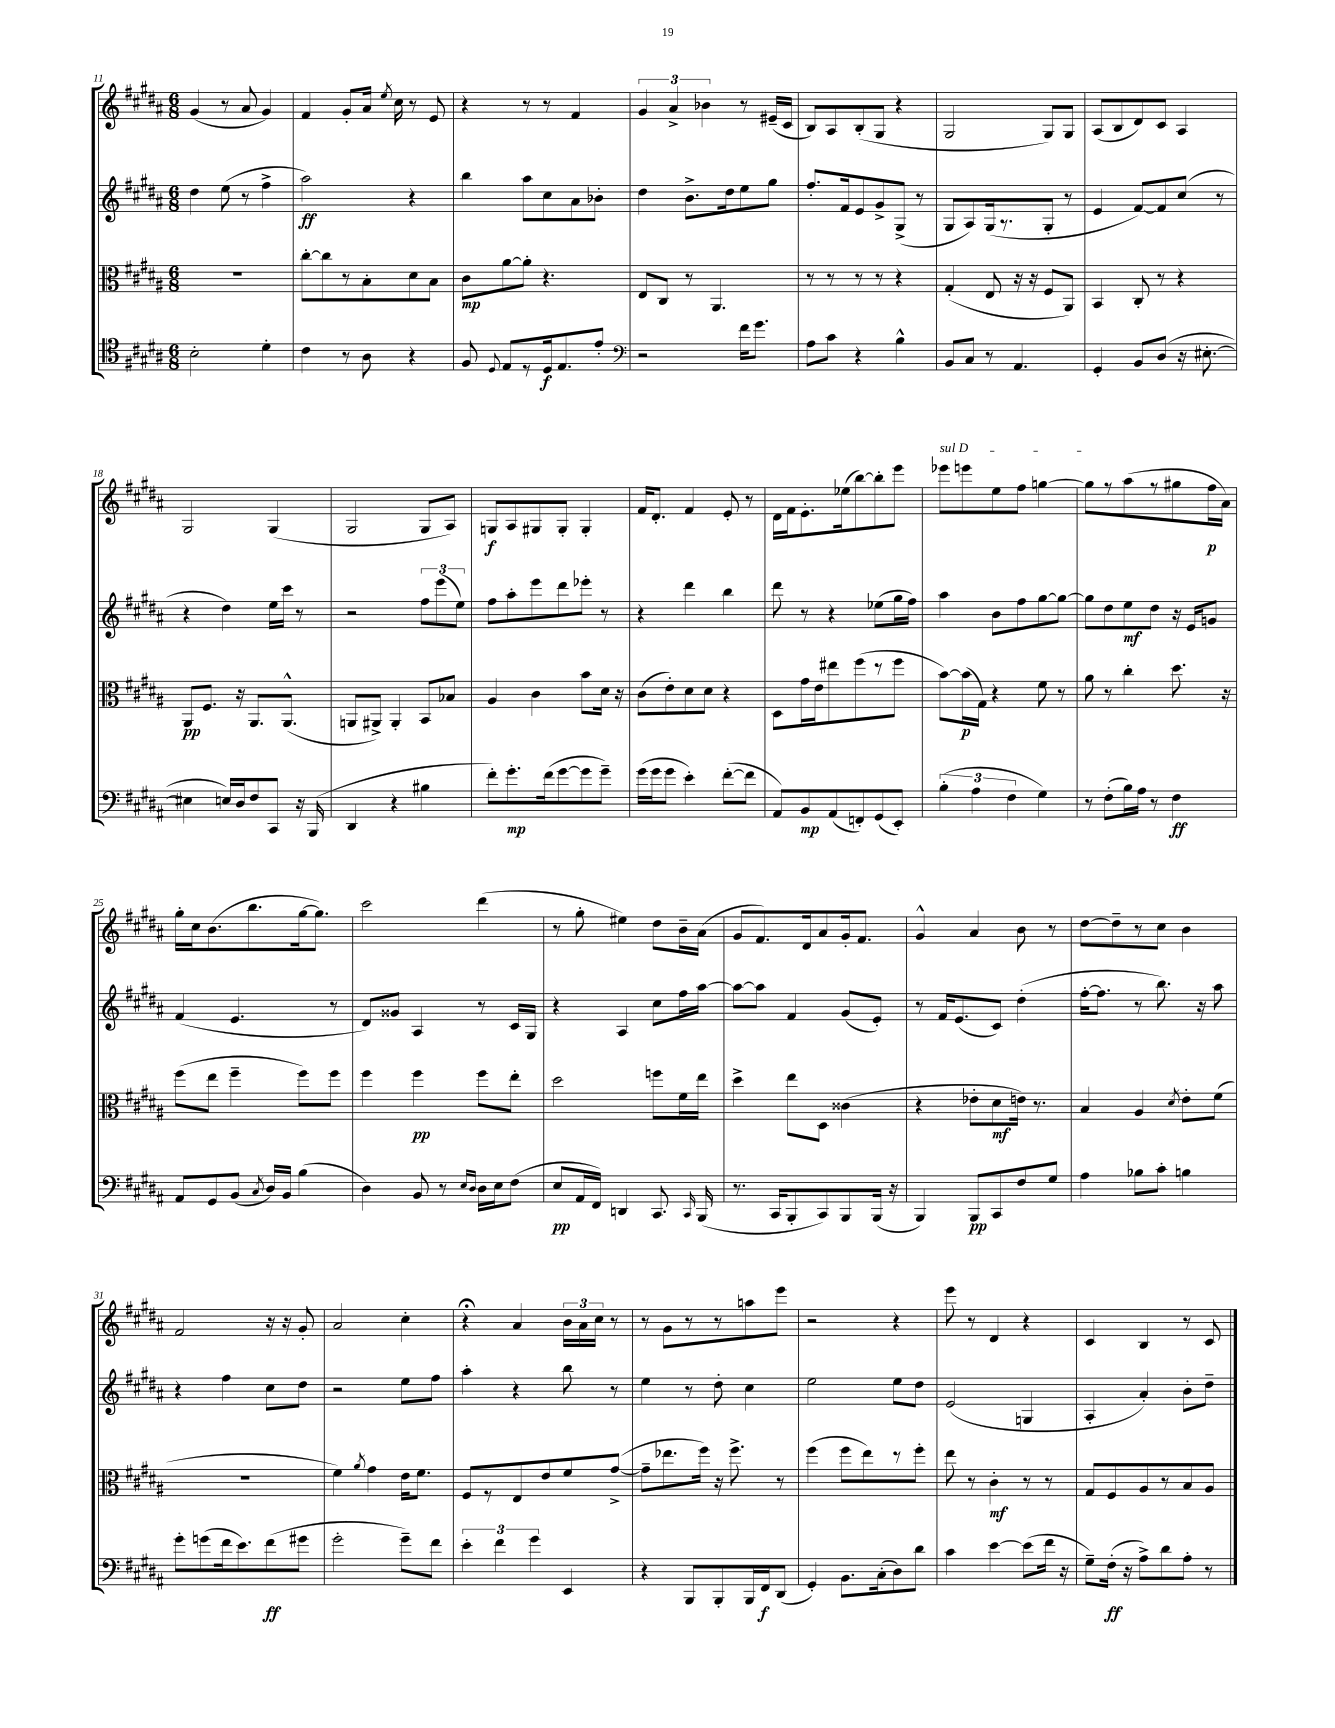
<<
\new StaffGroup <<
\new Staff = "s0" {
    \clef treble \key b \major \numericTimeSignature \time 6/8
    \autoBeamOff gis'4( r8 ais'8 gis'4) |
    fis'4 gis'8[-. ais'16] \acciaccatura { e''8 } cis''16 r8 e'8 |
    r4 r8 r8 fis'4 |
    \tuplet 3/2 { gis'4 ais'4-> bes'4 } r8 eis'16[--( cis'16] |
    b8[) ais8 b8-.( gis8] r4 |
    gis2 gis8[) gis8] |
    ais8[( b8 dis'8) cis'8] ais4 |
    gis2 gis4( |
    gis2 gis8[ ais8]) |
    g8[\f ais8 gis8 gis8]-. gis4-. |
    fis'16[ dis'8.]-. fis'4 e'8-. r8 |
    dis'16[ fis'16 e'8.-. ees''16( b''8~) b''8-. e'''8] |
    \once \override TextSpanner.bound-details.left.text = \markup { \italic "sul D" } ees'''8[\startTextSpan e'''8 e''8 fis''8] g''4~ |
    g''8[\stopTextSpan r8 ais''8( r8 gis''8 fis''16\p ais'16]) |
    gis''16[-. cis''16 b'8.( b''8. gis''16~ gis''8.]) |
    cis'''2 dis'''4( |
    r8 gis''8-. eis''4) dis''8[ b'16-- ais'16]( |
    gis'8[ fis'8.) dis'16 ais'8 gis'16-. fis'8.] |
    gis'4-^ ais'4 b'8 r8 |
    dis''8[~ dis''8-- r8 cis''8] b'4 |
    fis'2 r16 r16 gis'8-. |
    ais'2 cis''4-. |
    r4\fermata ais'4 \tuplet 3/2 { b'16[ ais'16 cis''16] } r8 |
    r8 gis'8[ r8 r8 a''8 e'''8] |
    r2 r4 |
    e'''8 r8 dis'4 r4 |
    cis'4 b4 r8 cis'8 \bar "|." |
}
\new Staff = "s1" {
    \clef treble \key b \major \numericTimeSignature \time 6/8
    \autoBeamOff dis''4 e''8( r8 fis''4-> |
    ais''2\ff) r4 |
    b''4 ais''8[ cis''8 ais'8 bes'8]-. |
    dis''4 b'8.[-> dis''16 e''8 gis''8] |
    fis''8.[-. fis'16 e'8 gis'8-> gis8]->( r8 |
    gis8[ ais8) gis16( r8. gis8]-. r8 |
    e'4 fis'8[~) fis'8 cis''8]( r8 |
    r4 dis''4) e''16[ cis'''16] r8 |
    r2 \tuplet 3/2 { fis''8[ e'''8( e''8]) } |
    fis''8[ ais''8-. e'''8 dis'''8 ees'''8]-. r8 |
    r4 dis'''4 b''4 |
    dis'''8 r8 r4 ees''8[( gis''16 fis''16]) |
    ais''4 b'8[ fis''8 gis''8~ gis''8]~ |
    gis''8[ dis''8 e''8\mf dis''8] r16 e'16[ g'8] |
    fis'4( e'4. r8 |
    dis'8[) gisis'8] ais4 r8 cis'16[ gis16] |
    r4 ais4 cis''8[ fis''16 ais''16]~ |
    ais''8[~ ais''8] fis'4 gis'8[( e'8]-.) |
    r8 fis'16[ e'8.( cis'8]) dis''4-.( |
    fis''16[~-. fis''8.] r8 b''8.) r16 ais''8 |
    r4 fis''4 cis''8[ dis''8] |
    r2 e''8[ fis''8] |
    ais''4-. r4 b''8 r8 |
    e''4 r8 dis''8-. cis''4 |
    e''2 e''8[ dis''8] |
    e'2( g4 |
    ais4-. ais'4-.) b'8[-. dis''8]-- \bar "|." |
}
\new Staff = "s2" {
    \clef alto \key b \major \numericTimeSignature \time 6/8
    \autoBeamOff R2. |
    cis''8[~-. cis''8 r8 b8-. dis'8 b8] |
    cis'8[\mp ais'8~ ais'8]-. r4. |
    e8[ cis8] r8 ais,4. |
    r8 r8 r8 r8 r4 |
    gis4-.( e8 r16 r16 fis8[ ais,8]) |
    b,4 cis8-. r8 r4 |
    ais,8[\pp fis8.] r16 ais,8.[ ais,8.]-^( |
    a,8[ ais,8]->) ais,4-. b,8[ bes8] |
    ais4 cis'4 b'8[ dis'16] r16 |
    cis'8[( e'8-.) dis'8 dis'8] r4 |
    dis8[ gis'16 e'16 eis''8 fis''8( r8 fis''8] |
    b'8[~) b'16\p( gis16]) r4 fis'8 r8 |
    ais'8 r8 cis''4-. dis''8. r16 |
    fis''8[( e''8] fis''4-- fis''8[) fis''8] |
    fis''4 fis''4\pp fis''8[ e''8]-. |
    dis''2 f''8[ fis'16 e''16] |
    dis''4-> e''8[ dis8] cisis'4( |
    r4 ees'8[-. dis'8\mf e'16]) r8. |
    b4 ais4 \acciaccatura { dis'8 } e'8[-. fis'8]( |
    R2. |
    fis'4) \acciaccatura { ais'8 } gis'4 e'16[ fis'8.] |
    fis8[ r8 e8 e'8 fis'8 gis'8]~->( |
    gis'8[-- ees''8. fis''16]) r16 fis''8.-> r8 |
    fis''4( fis''8[ e''8) r8 fis''8]-. |
    e''8 r8 cis'4-.\mf r8 r8 |
    gis8[ fis8 ais8 r8 b8 ais8] \bar "|." |
}
\new Staff = "s3" {
    \clef tenor \key b \major \numericTimeSignature \time 6/8
    \autoBeamOff b2-. dis'4-. |
    cis'4 r8 ais8 r4 |
    fis8 \appoggiatura { dis8 } e8[ r8 dis16\f e8. e'8]-. |
    \clef bass r2 fis'16[ gis'8.] |
    ais8[ cis'8] r4 b4-^ |
    b,8[ cis8] r8 ais,4. |
    gis,4-. b,8[ dis8]( r16 eis8.~-. |
    eis4 e16[) dis16 fis8 cis,8] r16 b,,16( |
    dis,4 r4 bis4 |
    fis'8[-.) gis'8.-.\mp fis'16( gis'8~ gis'8 gis'8]--) |
    gis'16[( gis'16 gis'8] e'4-.) fis'8[~-.( fis'8] |
    ais,8[) b,8\mp ais,8( f,8-.) gis,8( e,8]-.) |
    \tuplet 3/2 { b4-.( ais4 fis4 } gis4) |
    r8 fis8[-.( b16) ais16] r8 fis4\ff |
    ais,8[ gis,8 b,8]( \acciaccatura { cis8 } dis16[) b,16] b4( |
    dis4) b,8 r8 \grace { e16[ dis16] } dis16[ e16 fis8]( |
    e8[\pp ais,16 fis,16]) d,4 cis,8. \grace { cis,16 } b,,16( |
    r8. cis,16[ b,,8-. cis,8) b,,8 b,,16]( r16 |
    b,,4) b,,8[\pp cis,8 fis8 gis8] |
    ais4 bes8[ cis'8]-. b4 |
    gis'8[-. g'8( fis'16 e'8.) fis'8\ff( gis'8] |
    gis'2-. gis'8[--) fis'8] |
    \tuplet 3/2 { e'4-. fis'4 gis'4 } e,4 |
    r4 b,,8[ b,,8-. b,,16 fis,16\f dis,8]( |
    gis,4-.) b,8.[ cis16-.( dis8) dis'8] |
    cis'4 e'4~ e'8[( fis'16] r16 |
    gis8[--) fis16]-.\ff( r16 ais8[->) dis'8 ais8]-. r8 \bar "|." |
}
>>
>>
\layout { \context { \Score currentBarNumber = #11 } }
